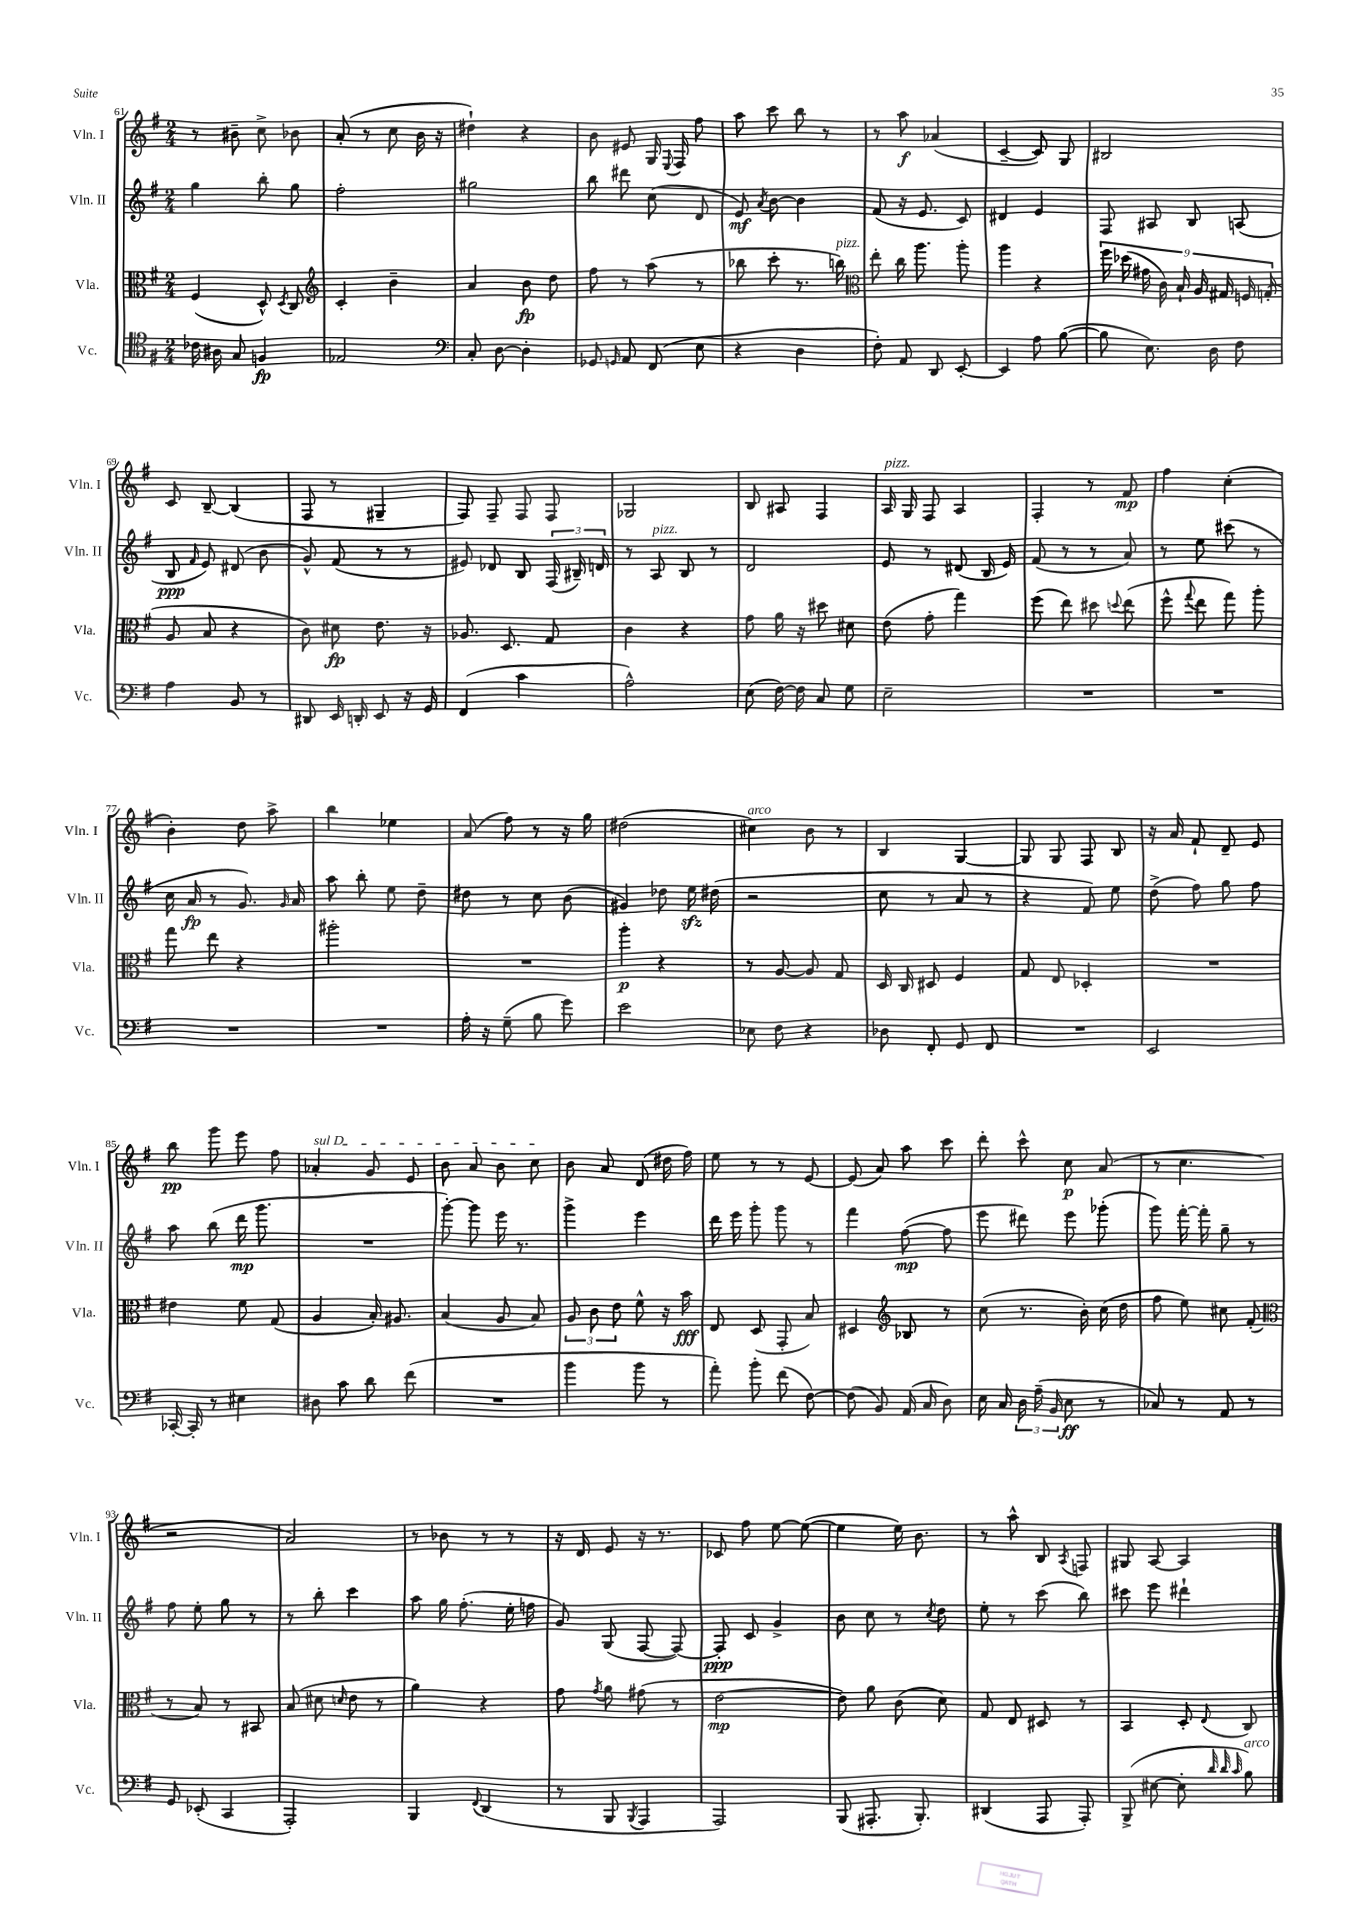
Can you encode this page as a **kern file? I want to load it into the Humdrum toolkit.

**kern	**kern	**kern	**kern
*staff4	*staff3	*staff2	*staff1
*clefC4	*clefC3	*clefG2	*clefG2
*k[f#]	*k[f#]	*k[f#]	*k[f#]
*M2/4	*M2/4	*M2/4	*M2/4
16c-	(4F#	4gg	8r
16A#	.	.	.
8G	.	.	8b#~
4F	8D^^)	8bb'	8cc^
.	8qD	.	.
.	8C	8gg	8b-
=	=	=	=
*	*clefG2	*	*
2E-	4c'	2ff#'	(8a'
.	.	.	8r
.	4b~	.	8cc
.	.	.	16b
.	.	.	16r
=	=	=	=
*clefF4	*	*	*
8C'	4a	2gg#	4dd#`)
[8D	.	.	.
4D']	8b	.	4r
.	8dd	.	.
=	=	=	=
8GG-	8ff#	8bb	8b
16qqGG	.	.	.
8AA	8r	8ddd#	8e#
(8FF#	(8aa	(8cc	16G
.	.	.	8qqE
.	.	.	16F#
8E	8r	8d	8ff#
=	=	=	=
4r	8bb-	8e)	8aa
.	.	8qa	.
.	8ccc'	[8b	8ccc
4D	8.r	4b]	8bb
.	.	.	8r
.	16bb)	.	.
=	=	=	=
*	*clefC3	*	*
8F#')	8ee'	(8f#	8r
8AA	16cc	16r	8aa
.	8.aa	8.e	.
8DD	.	.	(4a-
[8EE'	8aa'	8c)	.
=	=	=	=
4EE]	4aa	4d#	[4c~
8A	4r	4e	8c])
([8B	.	.	8G
=	=	=	=
8B]	18ff#	8F#	2B#
.	(18dd-	.	.
.	18g#	.	.
8.E)	.	8A#	.
.	18c)	.	.
.	18B`	.	.
.	.	8B	.
.	18A	.	.
16D	.	.	.
.	18G#	.	.
8F#	.	(8A	.
.	18F	.	.
.	(18G'	.	.
=	=	=	=
4A	8A	8B	8c
.	.	16qqf#	.
.	8B	8e)	[8B~
8BB	4r	(8d#	(4B]
8r	.	8b	.
=	=	=	=
8DD#	8c)	8g^^)	8F#
16EE	8d#	(8f#	8r
16DD'	.	.	.
8EE	8.e	8r	4G#~
16r	.	8r	.
16GG	16r	.	.
=	=	=	=
(4FF#	8.A-	8e#)	8F#)
.	.	8d-	8F#~
.	8.D	.	.
4c	.	8B	8F#
.	8G	(24F#	8F#
.	.	24B#~)	.
.	.	24d	.
=	=	=	=
2A^^)	4c	8r	2G-
.	.	8A	.
.	4r	8B	.
.	.	8r	.
=	=	=	=
(8E	8g	2d	8B
[16F#)	16a	.	8A#
16F#]	16r	.	.
8C	8dd#	.	4F#
8G	8d#	.	.
=	=	=	=
2E~	(8e	8e	16A
.	.	.	16G
.	8g'	8r	8F#
.	4gg)	(8d#	4A
.	.	16B	.
.	.	16e)	.
=	=	=	=
2r	(8ff#	(8f#	4F#'
.	8ee)	8r	.
.	8dd#	8r	8r
.	8qqdd	.	.
.	(8ee	8a)	8f#
=	=	=	=
2r	8ff#^^	8r	4ff#
.	8qqgg	.	.
.	8ee	8ee	.
.	8gg)	(8ccc#	(4cc'
.	8aa'	8r	.
=	=	=	=
2r	8gg	16cc	4b')
.	.	16a	.
.	8ee	8r	.
.	4r	8.g)	8dd
.	.	.	8aa^
.	.	16qqg	.
.	.	16a	.
=	=	=	=
2r	2aa#'	8aa	4bb
.	.	8bb'	.
.	.	8ee	4ee-
.	.	8dd~	.
=	=	=	=
16A'	2r	8dd#	(8a
16r	.	.	.
(8G~	.	8r	8ff#)
8B	.	8cc	8r
8g)	.	(8b	16r
.	.	.	16gg
=	=	=	=
2e	4aa'	4g#)	(2dd#
.	4r	8dd-	.
.	.	16ee	.
.	.	(16dd#	.
=	=	=	=
8E-	8r	2r	4cc#)
8F#	[8A	.	.
4r	8A]	.	8b
.	8G	.	8r
=	=	=	=
8D-	16D	8cc	4B
.	16C	.	.
8FF#'	8D#	8r	.
8GG	4F#	8a	[4G
8FF#	.	8r	.
=	=	=	=
2r	8G	4r	8G]
.	8E	.	8G
.	4D-'	8f#)	8F#
.	.	8ee	8B
=	=	=	=
2EE	2r	(8dd^	16r
.	.	.	16a
.	.	8ff#)	8f#`
.	.	8gg	8d~
.	.	8ff#	8e
=	=	=	=
[16CC-'	4e#	8aa	8bb
16CC-']	.	.	.
8r	.	(8bb	8ggg
4E#	8f#	16ddd	8eee
.	.	8.ggg	.
.	(8G	.	8ff#
=	=	=	=
8D#	4A	2r	4a-'
8c	.	.	.
8d	16B')	.	8g
.	8.A#	.	.
(8f#	.	.	8e
=	=	=	=
2r	(4B	[8ggg')	8b
.	.	8ggg]	8a
.	8A	16eee	8b
.	.	8.r	.
.	8B)	.	8cc
=	=	=	=
4b	12A	4ggg^	8b
.	12c	.	.
.	.	.	8a
.	12e	.	.
8b	8f#^^	4eee	(8d
8r	16r	.	16dd#
.	16b	.	16ff#)
=	=	=	=
8a')	8E	16ddd	8ee
.	.	16eee	.
8b'	(8D	8ggg'	8r
(8f#	8GG'	8ggg	8r
[8F#)	8B)	8r	[8e
=	=	=	=
(8F#]	4D#	4fff#	(8e]
8BB)	.	.	8a)
*	*clefG2	*	*
(16AA	8B-	([8ff#	8aa
16C	.	.	.
8D)	8r	8ff#]	8ccc
=	=	=	=
16E	(8cc	8eee	8ddd'
16C	.	.	.
24D	8.r	8ddd#)	8ccc^^
(24A~	.	.	.
24BB	.	.	.
8E	.	8eee	8cc
.	16b')	.	.
8r	(16cc	(8ggg-'	(8a
.	16dd	.	.
=	=	=	=
8C-)	8ff#	8ggg)	8r
8r	8ee)	[16fff#'	4.cc
.	.	16fff#']	.
8AA	8cc#	8gg~	.
8r	(8f#'	8r	.
=	=	=	=
*	*clefC3	*	*
8GG	8r	8ff#	2r
(8EE-'	8B)	8ee'	.
4CC	8r	8gg	.
.	8BB#	8r	.
=	=	=	=
2AAA')	(8B	8r	2a)
.	8d#	8bb'	.
.	16qqd	.	.
.	8e	4ccc	.
.	8r	.	.
=	=	=	=
4BBB	4a)	8aa	8r
.	.	16gg	8b-
.	.	(8.ff#'	.
8qqFF#	.	.	.
(4DD	4r	.	8r
.	.	16ee'	8r
.	.	16ff	.
=	=	=	=
8r	8g	8g)	16r
.	.	.	16d
.	8qg	.	.
8BBB	8a	(8G	8e
8qBBB	.	.	.
4AAA	(8g#	[8F#	16r
.	.	.	8.r
.	8r	8F#_)	.
=	=	=	=
2AAA)	[2e	8F#']	8c-
.	.	8c	8ff#
.	.	4g^	[8ee
.	.	.	(8ee_
=	=	=	=
(8BBB	8e])	8b	4ee]
8.AAA#'	8a	8cc	.
.	(8c	8r	16ee)
8.BBB')	.	.	8.b
.	.	8qcc	.
.	8d)	8dd	.
=	=	=	=
(4DD#	8G	8ee'	8r
.	8E	8r	8aa^^
8AAA	8D#	(8ccc	8B
.	.	.	8qA
8AAA')	8r	8bb)	8F
=	=	=	=
(8BBB^	4BB	8ccc#	8G#
[8E#	.	8eee	[8A
8E#']	8D'	4ddd#`	4A]
32qqd	.	.	.
32qqd	.	.	.
32qqc	8qqE	.	.
8B)	8C	.	.
==	==	==	==
*-	*-	*-	*-
